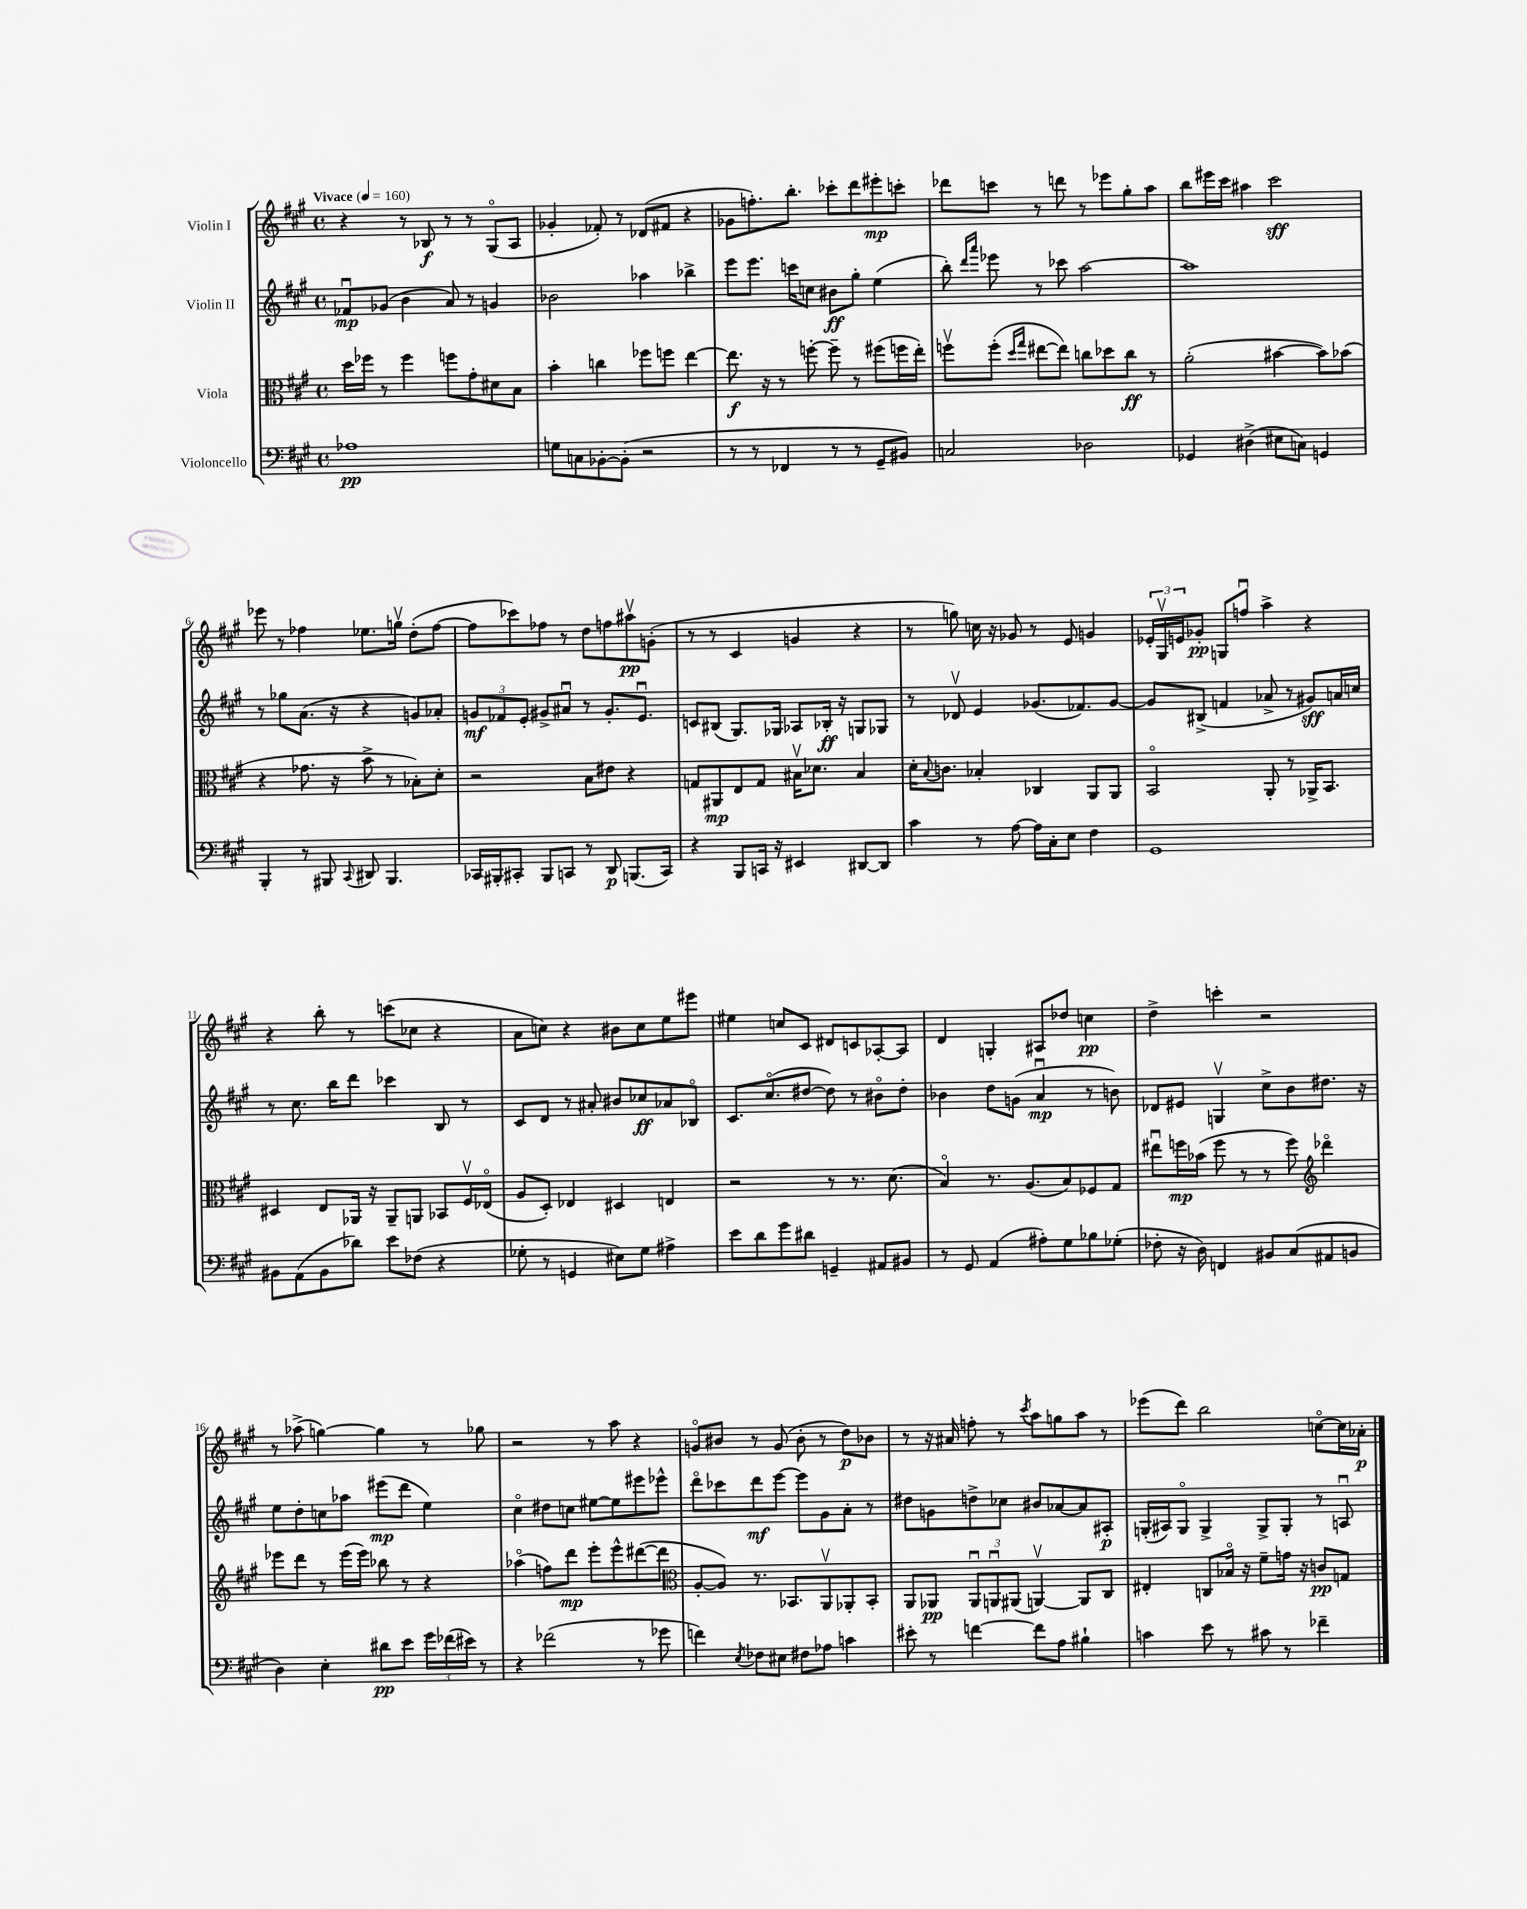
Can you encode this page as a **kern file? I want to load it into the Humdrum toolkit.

**kern	**dynam	**kern	**dynam	**kern	**dynam	**kern	**dynam
*part4	*part4	*part3	*part3	*part2	*part2	*part1	*part1
*staff4	*staff4	*staff3	*staff3	*staff2	*staff2	*staff1	*staff1
*I"Violoncello	*	*I"Viola	*	*I"Violin II	*	*I"Violin I	*
*clefF4	*	*clefC3	*	*clefG2	*	*clefG2	*
*k[f#c#g#]	*	*k[f#c#g#]	*	*k[f#c#g#]	*	*k[f#c#g#]	*
*M4/4	*	*M4/4	*	*M4/4	*	*M4/4	*
*met(c)	*	*met(c)	*	*met(c)	*	*met(c)	*
*MM160	*	*MM160	*	*MM160	*	*MM160	*
=1	=1	=1	=1	=1	=1	=1	=1
!	!	!	!	!	!	!LO:TX:a:B:t=Vivace	!
1A-X	pp	16dd\LL	.	8f-Xu/L	mp	4r	.
.	.	16ff-X\JJ	.	.	.	.	.
.	.	8r	.	(8g-X/J	.	.	.
.	.	4ff-\	.	4b\	.	8r	.
.	.	.	.	.	.	8B-X/	f
.	.	8ffn\L	.	8a/)	.	8r	.
.	.	8g#'\	.	8r	.	8r	.
.	.	8d#X\	.	4gn/	.	(8G#/L	.
.	.	8B\J	.	.	.	8A/J	.
=2	=2	=2	=2	=2	=2	=2	=2
8Gn\L	.	4b'\	.	2b-X\	.	4g-X'/	.
8Cn\	.	.	.	.	.	.	.
[8BB-X'\	.	4ccn\	.	.	.	8f-X'/)	.
(8BB-'\J]	.	.	.	.	.	8r	.
2r	.	8ff-X\L	.	4aa-X\	.	(8d-X/L	.
.	.	8ffn\J	.	.	.	8f#X/J	.
.	.	[4ee\	.	4bb-X^\	.	4r	.
=3	=3	=3	=3	=3	=3	=3	=3
8r	.	8.ee\]	f	8eee\L	.	8g-X\L	.
8r	.	.	.	8.eee\J	.	8.ffn'\)	.
.	.	16r	.	.	.	.	.
4FF-X/	.	8r	.	.	.	.	.
.	.	.	.	16cccn\KL	.	8.bb'\J	.
.	.	[8ffn'\	.	8ccn\J	.	.	.
8r	.	8ff~\]	.	8b#X\L	ff	8ccc-X'\L	.
8r	.	8r	.	8gg#'\J	.	8ddd\	.
8GG#~/L	.	(8ff#X\L	.	(4ee\	.	8eee#X'\	mp
8BB#X/J)	.	16ffn\L	.	.	.	8cccn'\J	.
.	.	16ee'\JJ)	.	.	.	.	.
=4	=4	=4	=4	=4	=4	=4	=4
2Cn/	.	8ffnv\L	.	8bb'\)	.	8ddd-X\L	.
.	.	.	.	16qqddd/LL	.	.	.
.	.	.	.	16qqaaa/JJ	.	.	.
.	.	(8ff'\J	.	8eee-X\	.	8cccn\J	.
.	.	16qqdd/LL	.	.	.	.	.
.	.	16qqgg#/JJ	.	.	.	.	.
.	.	[8ee#X\L	.	8r	.	8r	.
.	.	8ee#\J])	.	8ccc-X\	.	8dddn\	.
2D-X\	.	8ccn\L	.	[2aa\	.	8r	.
.	.	8dd-X\	.	.	.	8eee-X\L	.
.	.	8cc\J	ff	.	.	8gg#'\	.
.	.	8r	.	.	.	8aa\J	.
=5	=5	=5	=5	=5	=5	=5	=5
4GG-X/	.	(2a'\	.	1aa]	.	8bb\L	.
.	.	.	.	.	.	16eee#X\L	.
.	.	.	.	.	.	16ccc#\JJ	.
(4D#X^\	.	.	.	.	.	4aa#X\	.
8E#X\L	.	[4b#X\	.	.	.	2ccc#\	sff
8Cn\J)	.	.	.	.	.	.	.
4GGn/	.	8b#\L])	.	.	.	.	.
.	.	(8b-X\J	.	.	.	.	.
!!LO:LB:g=z
=6	=6	=6	=6	=6	=6	=6	=6
4BBB'/	.	4r	.	8r	.	8eee-X\	.
.	.	.	.	8gg-X\L	.	8r	.
8r	.	8.g-X\	.	(8.a\J	.	4ff-X\	.
8BBB#X/	.	.	.	.	.	.	.
.	.	16r	.	16r	.	.	.
8qqCC#/	.	.	.	.	.	.	.
8DD#X/	.	8b^\	.	4r	.	8.ee-X\L	.
4.BBB#/	.	8r	.	.	.	.	.
.	.	.	.	.	.	16ggnv\Jk	.
.	.	8B-X'\L)	.	8gn/L)	.	(8dd'\L	.
.	.	8d'\J	.	8a-X'/J	.	[8ff-\J	.
=7	=7	=7	=7	=7	=7	=7	=7
16CC-X/LL	.	2r	.	12gn/L	mf	8ff-\L]	.
16BBB#X'/J	.	.	.	.	.	.	.
.	.	.	.	12f-X/	.	.	.
8CC#X'/J	.	.	.	.	.	8ccc-X\)	.
.	.	.	.	12e'/J	.	.	.
8BBB#/L	.	.	.	8g#X^/L	.	8ff-X\J	.
8CCn/J	.	.	.	8a#Xu/J	.	8r	.
8r	.	8B\L	.	8r	.	8dd\L	.
8DD/	p	8e#X\J	.	8.g#'/L	.	8ffn\	.
(8.BBBn/L	.	4r	.	.	.	8aa#Xv\	pp
.	.	.	.	8.eu/J	.	.	.
.	.	.	.	.	.	(8gn'\J	.
16CC/Jk)	.	.	.	.	.	.	.
=8	=8	=8	=8	=8	=8	=8	=8
4r	.	8Gn/L	.	8cn/L	.	8r	.
.	.	8AA#X/	mp	(8B#X/J	.	8r	.
8BBB/L	.	8E/	.	8.G#/L)	.	4c#/	.
16CCn/Jk	.	8G/J	.	.	.	.	.
16r	.	.	.	16G-X/Jk	.	.	.
4EE#X/	.	16B#Xv\KL	.	8A-X/L	.	4gn/	.
.	.	8.d-X\J	.	.	.	.	.
.	.	.	.	16B-X'/Jk	ff	.	.
.	.	.	.	16r	.	.	.
[8DD#X/L	.	4B#/	.	8Gn/L	.	4r	.
8DD#/J]	.	.	.	8G-X/J	.	.	.
=9	=9	=9	=9	=9	=9	=9	=9
4c#\	.	16d'\KL	.	8r	.	8r	.
.	.	8qqB/	.	.	.	.	.
.	.	8.cn\J	.	.	.	.	.
.	.	.	.	8d-Xv/	.	8ggn\)	.
8r	.	4B-X'/	.	4e/	.	16ccn\	.
.	.	.	.	.	.	16r	.
[8A\	.	.	.	.	.	8g-X/	.
16A\LL]	.	4C-X/	.	(8.g-X/L	.	8r	.
16C#'\J	.	.	.	.	.	.	.
8E\J	.	.	.	.	.	8e/	.
.	.	.	.	8.f-X/)	.	.	.
4F#\	.	8AA/L	.	.	.	4gn/	.
.	.	8AA/J	.	[8g-/J	.	.	.
=10	=10	=10	=10	=10	=10	=10	=10
1GG#	.	2BB/	.	8g-/L]	.	24e-X'/LL	.
.	.	.	.	.	.	24G#v/	.
.	.	.	.	.	.	24en/J	.
.	.	.	.	(8B#X^/J	.	8g-X'/J	pp
.	.	.	.	4fn/	.	8Gn/L	.
.	.	.	.	.	.	8ffnu/J	.
.	.	8AA'/	.	8a-X^/	.	4aa^\	.
.	.	8r	.	8r	.	.	.
.	.	16AA-X^/KL	.	8g#X/L)	sff	4r	.
.	.	8.BB/J	.	.	.	.	.
.	.	.	.	16an/L	.	.	.
.	.	.	.	16ccn/JJ	.	.	.
!!LO:LB:g=z
=11	=11	=11	=11	=11	=11	=11	=11
8BB#X\L	.	4D#X/	.	8r	.	4r	.
(8AA\	.	.	.	8.cc#\	.	.	.
8BB#\	.	8E/L	.	.	.	8bb'\	.
.	.	.	.	16bb\KL	.	.	.
8d-X\J)	.	16AA-X/Jk	.	8ddd\J	.	8r	.
.	.	16r	.	.	.	.	.
8e\L	.	8AA-~/L	.	4ccc-X\	.	(8cccn\L	.
(8F-X\J	.	8AAn/J	.	.	.	8cc-X\J	.
4r	.	8BB-X/L	.	8B/	.	4r	.
.	.	16F#v/L	.	8r	.	.	.
.	.	(16E-X/JJ	.	.	.	.	.
=12	=12	=12	=12	=12	=12	=12	=12
8G-X'\	.	8A/L	.	8c#/L	.	8a\L	.
8r	.	8D'/J)	.	8d/J	.	8ccn\J)	.
4GGn/	.	4E-X/	.	8r	.	4r	.
.	.	.	.	8a#X'/	.	.	.
8E#X\L)	.	4D#X/	.	8b#X/L	.	8b#X\L	.
8G-\J	.	.	.	8cc-X/	ff	8cc\	.
4A#X^\	.	4En/	.	8a-X/	.	8ee\	.
.	.	.	.	8B-X/J	.	8eee#X\J	.
=13	=13	=13	=13	=13	=13	=13	=13
8e\L	.	2r	.	8.c#/L	.	4ee#X\	.
8d\	.	.	.	.	.	.	.
.	.	.	.	(8.cc#/	.	.	.
8g#\	.	.	.	.	.	8ccn/L	.
8d#X\J	.	.	.	[8dd#X/J	.	8c#/J	.
4GGn~/	.	8r	.	8dd#\])	.	8d#X/L	.
.	.	8.r	.	8r	.	8cn/	.
8AA#X/L	.	.	.	8b#X\L	.	[8A-X'/	.
.	.	(8.d\	.	.	.	.	.
8BB#X/J	.	.	.	8dd#'\J	.	8A-/J]	.
=14	=14	=14	=14	=14	=14	=14	=14
8r	.	4B/)	.	4b-X\	.	4d/	.
8GG#/	.	.	.	.	.	.	.
(4AA/	.	8.r	.	8dd\L	.	4Gn'/	.
.	.	.	.	(8gn\J	.	.	.
.	.	(8.A/L	.	.	.	.	.
8A#X'\L)	.	.	.	4au/	mp	8A#X/L	.
8G#\	.	8B/)	.	.	.	8dd-X/J	.
8B-X\	.	8F-X/	.	8r	.	4ccn\	pp
(8G-X'\J	.	8G#/J	.	8bn\)	.	.	.
=15	=15	=15	=15	=15	=15	=15	=15
8F-X'\	.	8ee#Xu\L	.	8d-X/L	.	4dd^\	.
16r	.	16ffn\L	mp	8e#X/J	.	.	.
16D\)	.	(16b-X\JJ	.	.	.	.	.
4FFn/	.	8ff\	.	4Gnv/	.	4cccn'\	.
.	.	8r	.	.	.	.	.
8BB#X/L	.	8r	.	8cc#^\L	.	2r	.
(8C#/	.	8ff\)	.	8b\	.	.	.
*	*	*clefG2	*	*	*	*	*
8AA#X/	.	4ddd-X\	.	8.dd#X\J	.	.	.
8BBn/J	.	.	.	.	.	.	.
.	.	.	.	16r	.	.	.
!!LO:LB:g=z
=16	=16	=16	=16	=16	=16	=16	=16
4D\)	.	8eee-X\L	.	8ee\L	.	8r	.
.	.	8ddd\J	.	8dd'\	.	(8aa-X^\	.
4E'\	.	8r	.	8ccn\	.	[4ggn\)	.
.	.	(16eee-\LL	.	8aa-X\J	.	.	.
.	.	16eee-\JJ)	.	.	.	.	.
8d#X\L	pp	8bb-X\	.	(8eee#X\L	mp	4gg\]	.
8e\J	.	8r	.	8ddd\J	.	.	.
24g#\LL	.	4r	.	4ee\)	.	8r	.
(24f-X\	.	.	.	.	.	.	.
24e#X\JJ)	.	.	.	.	.	.	.
8r	.	.	.	.	.	8gg-X\	.
=17	=17	=17	=17	=17	=17	=17	=17
4r	.	(4aa-X\	.	4cc#\	.	2r	.
(2f-X\	.	8ffn\L)	.	8dd#X\L	.	.	.
.	.	8ddd\J	mp	8ccn\J	.	.	.
.	.	8eee'\L	.	[8ee#X\L	.	8r	.
.	.	8eee^^\	.	8ee#\]	.	8aa\	.
8r	.	([8ddd#X\	.	8eee#X\	.	4r	.
8g-X\	.	8ddd#\J]	.	8eee-X^^\J	.	.	.
=18	=18	=18	=18	=18	=18	=18	=18
*	*	*clefC3	*	*	*	*	*
4fn\)	.	[8A'/L	.	8ddd\L	.	8gn/L	.
.	.	8A/J])	.	8ccc-X\	.	8b#X/J	.
8qE/	.	.	.	.	.	.	.
8F-X\L	.	8.r	.	8ddd\	mf	8r	.
8E#X\J	.	.	.	[8eee\J	.	(8g/	.
.	.	8.BB-X/L	.	.	.	.	.
8F#X\L	.	.	.	8eee\L]	.	8b#'\	.
8A-X\J	.	8AAv/	.	8g#\	.	8r	.
4cn\	.	8AA-X'/	.	8a'\J	.	8dd\L)	p
.	.	8BB-'/J	.	8r	.	8b-X\J	.
=19	=19	=19	=19	=19	=19	=19	=19
8e#X'\	.	8AA/L	.	8dd#X\L	.	8r	.
8r	.	8AA-X/J	pp	8gn\	.	16r	.
.	.	.	.	.	.	16a#X/	.
[4fn\	.	12AA-u/L	.	8ddn^\	.	8ffn'\	.
.	.	12AAnu/	.	.	.	.	.
.	.	.	.	8cc-X\J	.	8r	.
.	.	(12AA#X/J	.	.	.	.	.
.	.	.	.	.	.	8qccc#/	.
8f\L]	.	[4AAnv/)	.	8b#X/L	.	8aa\L	.
8A\J	.	.	.	[8a-X/	.	8ggn\	.
4B#X`\	.	8AA/L]	.	8a-/]	.	8aa\J	.
.	.	8C#/J	.	8A#X'/J	p	8r	.
=20	=20	=20	=20	=20	=20	=20	=20
4cn\	.	4E#X'/	.	(16Gn'/LL	.	(8eee-X\L	.
.	.	.	.	16A#X/J)	.	.	.
.	.	.	.	8G/J	.	8ddd\J)	.
8e\	.	8Cn/L	.	4G^/	.	2bb\	.
8r	.	16B-X/Jk	.	.	.	.	.
.	.	16r	.	.	.	.	.
8c#X\	.	8f#~\L	.	8G^/L	.	.	.
8r	.	16gn\Jk	.	8G'/J	.	.	.
.	.	16r	.	.	.	.	.
4f-X~\	.	8cn/L	pp	8r	.	[8ccn\L	.
.	.	8Gn/J	.	8Anu/	.	16cc\L]	.
.	.	.	.	.	.	16a-X'\JJ	p
==	==	==	==	==	==	==	==
*-	*-	*-	*-	*-	*-	*-	*-
